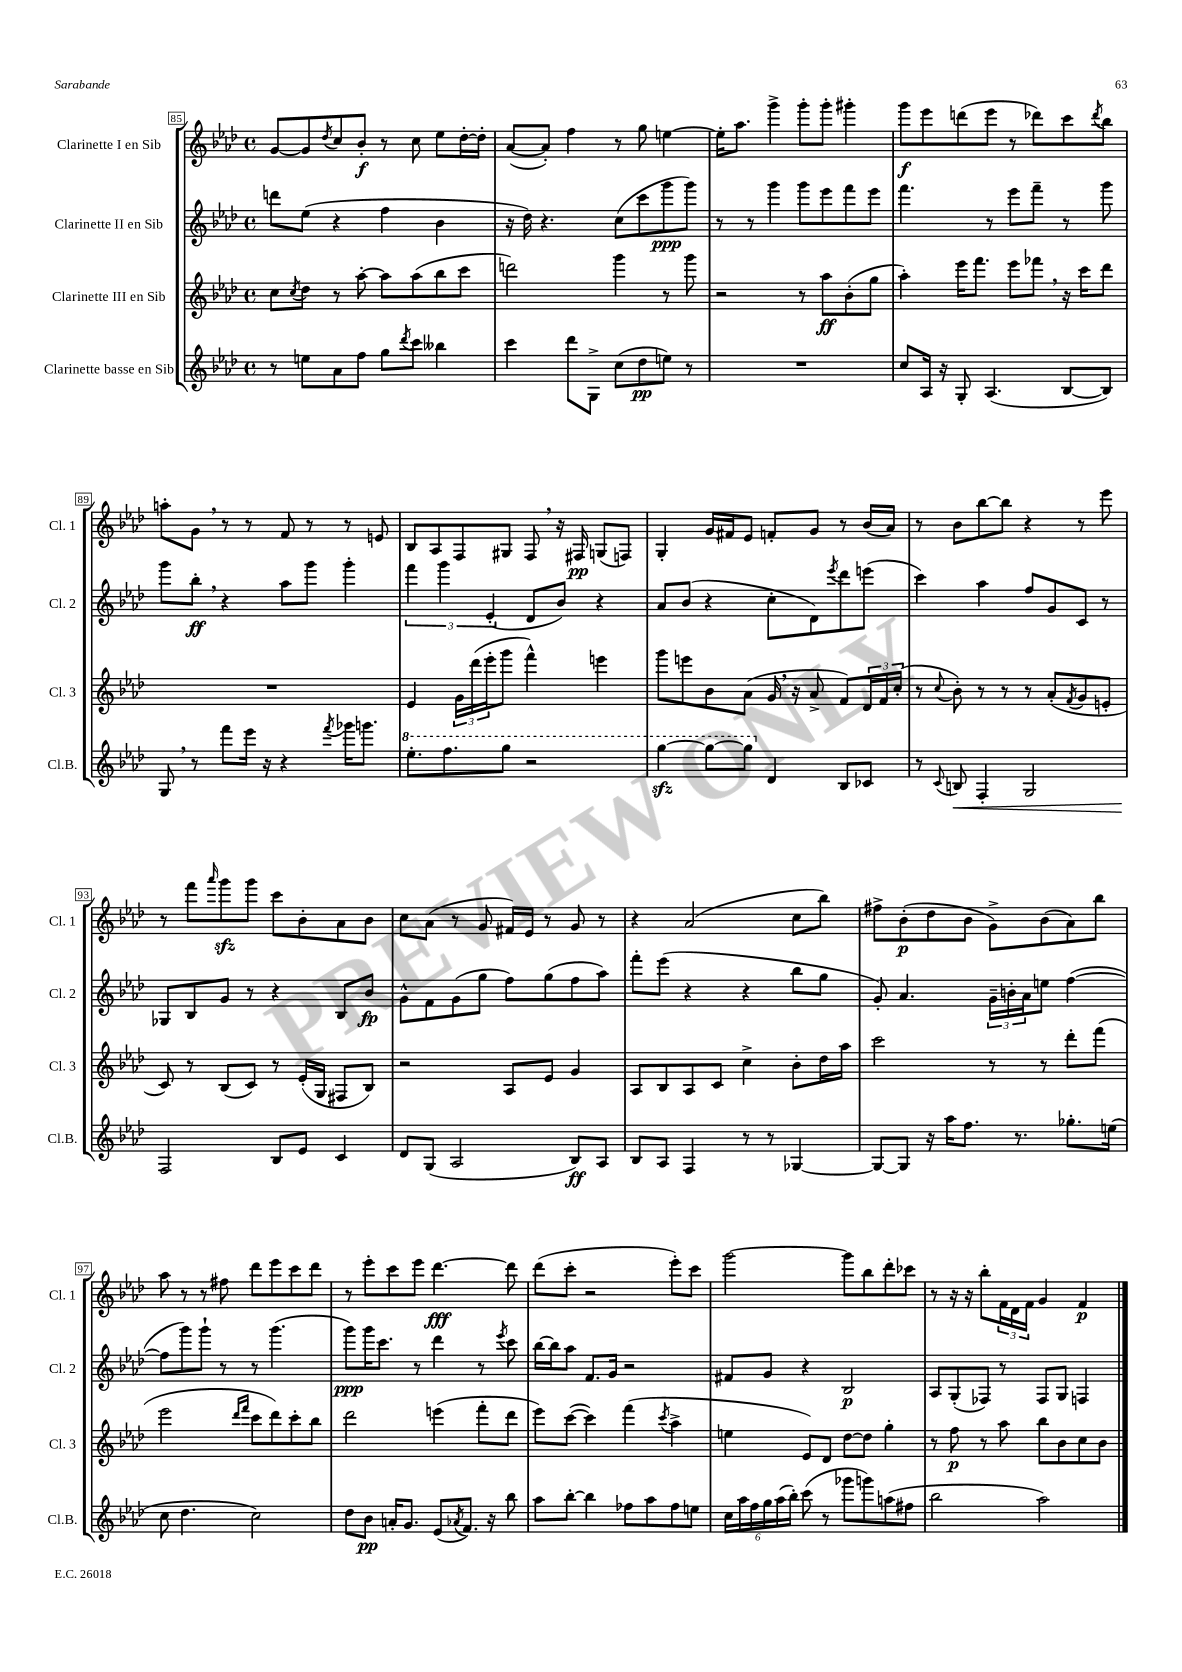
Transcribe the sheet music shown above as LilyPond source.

<<
\new StaffGroup <<
\new Staff = "s0" \with { instrumentName = "Clarinette I en Sib" shortInstrumentName = "Cl. 1" } {
    \clef treble \key aes \major \defaultTimeSignature \time 4/4
    g'8~ g'8 \acciaccatura { des''8 } c''8 bes'8-.\f r8 c''8 ees''8 des''16~-. des''16-. |
    aes'8~( aes'8-.) f''4 r8 g''8 e''4~ |
    e''16-. aes''8. g'''4-> g'''8-. g'''8-. gis'''4-. |
    g'''8\f ees'''8 d'''8( ees'''8 r8 des'''8) c'''8 \acciaccatura { des'''8 } bes''8 |
    a''8-. g'8 \breathe r8 r8 f'8 r8 r8 e'8 |
    bes8 aes8 f8 gis8 f8 \breathe r16 fis16\pp g8( f8) |
    g4-. g'16 fis'16 ees'8 f'8-. g'8 r8 bes'16( aes'16) |
    r8 bes'8 bes''8~ bes''8 r4 r8 ees'''8 |
    r8 f'''8 \grace { aes'''16 } g'''8\sfz g'''8 c'''8 bes'8-. aes'8 bes'8 |
    c''8 aes'8( r8 g'8 fis'16) ees'16 r8 g'8 r8 |
    r4 aes'2( c''8 bes''8) |
    fis''8-> bes'8-.\p( des''8 bes'8 g'8->) bes'8( aes'8) bes''8 |
    aes''8 r8 r8 fis''8 des'''8 ees'''8 c'''8 des'''8 |
    r8 ees'''8-. c'''8 ees'''8 des'''4.~\fff des'''8 |
    des'''8( c'''8-. r2 ees'''8-.) c'''8 |
    g'''2~ g'''8 bes''8 des'''8-. ces'''8 |
    r8 r16 r16 bes''8-. \tuplet 3/2 { f'16 des'16 f'16 } g'4 f'4\p \bar "|." |
}
\new Staff = "s1" \with { instrumentName = "Clarinette II en Sib" shortInstrumentName = "Cl. 2" } {
    \clef treble \key aes \major \defaultTimeSignature \time 4/4
    d'''8 ees''8( r4 f''4 bes'4 |
    r16 des''16) r4. c''8( c'''8 g'''8\ppp g'''8) |
    r8 r8 g'''4 g'''8 ees'''8 f'''8 ees'''8 |
    f'''4. r8 ees'''8 f'''8-- r8 g'''8 |
    g'''8 bes''8-.\ff \breathe r4 aes''8 g'''8 g'''4-. |
    \tuplet 3/2 { f'''4 g'''4 ees'4-.( } des'8 bes'8) r4 |
    aes'8 bes'8( r4 c''8-. des'8) \acciaccatura { ees'''8 } des'''8 e'''8( |
    c'''4) aes''4 f''8 g'8 c'8 r8 |
    ges8 bes8 g'8 r8 r4 bes8 bes'8\fp |
    g'8-^ f'8 g'8( g''8 f''8) g''8( f''8 aes''8) |
    f'''8-. ees'''8( r4 r4 bes''8 g''8 |
    g'8-.) aes'4. \tuplet 3/2 { g'16-- b'16-. aes'16 } e''8 f''4~( |
    f''8 g'''8) g'''8-! r8 r8 g'''4.( |
    g'''8\ppp) g'''16 c'''8. r8 des'''4 r8 \acciaccatura { ees'''8 } c'''8 |
    bes''16~ bes''16 aes''8 f'8. g'16 r2 |
    fis'8 g'8 r4 bes2\p |
    aes8 g8-.( fes8) r8 fes8 g8 f4 \bar "|." |
}
\new Staff = "s2" \with { instrumentName = "Clarinette III en Sib" shortInstrumentName = "Cl. 3" } {
    \clef treble \key aes \major \defaultTimeSignature \time 4/4
    c''8 \acciaccatura { c''8 } des''8 r8 aes''8~-. aes''8 aes''8( bes''8 c'''8 |
    d'''2) g'''4 r8 g'''8 |
    r2 r8 aes''8\ff bes'8-.( g''8 |
    aes''4-.) ees'''16 f'''8. ees'''8 fes'''8 \breathe r16 c'''16 des'''8 |
    R1 |
    ees'4 \tuplet 3/2 { g'16 des'''16( ees'''16-. } g'''8 f'''4-^) e'''4 |
    g'''8 e'''8 bes'8 aes'8( g'16 \breathe r16 aes'8-> f'8) \tuplet 3/2 { des'16 f'16 c''16-.( } |
    r8 \appoggiatura { c''8 } bes'8-.) r8 r8 r8 aes'8-.( \acciaccatura { f'8 } g'8 e'8-. |
    c'8) r8 bes8( c'8) r8 ees'16-.( g16 fis8 bes8) |
    r2 aes8 ees'8 g'4 |
    aes8 bes8 aes8 c'8 c''4-> bes'8-. des''16 aes''16 |
    c'''2 r8 r8 des'''8-. f'''8( |
    ees'''2 \grace { des'''16 f'''16 } c'''8 des'''8) c'''8-. bes''8 |
    des'''2 e'''4( f'''8-. des'''8 |
    ees'''8) c'''8~( c'''4) f'''4( \acciaccatura { c'''8 } aes''4-> |
    e''4 ees'8) des'8 des''8~ des''8 g''4-. |
    r8 f''8\p r8 aes''8 bes''8 bes'8 c''8 bes'8 \bar "|." |
}
\new Staff = "s3" \with { instrumentName = "Clarinette basse en Sib" shortInstrumentName = "Cl.B." } {
    \clef treble \key aes \major \defaultTimeSignature \time 4/4
    r8 e''8 aes'8 f''8 g''8 \acciaccatura { des'''8 } c'''8 beses''4 |
    c'''4 des'''8 g8-> c''8( des''8\pp e''8) r8 |
    R1 |
    c''8 aes16 r16 g8-. aes4.( bes8~ bes8) |
    g8 \breathe r8 f'''8 ees'''16 r16 r4 \acciaccatura { f'''8 } ges'''16 g'''8. |
    \ottava #1 ees'''8.-. f'''8. g'''8 r2 |
    g'''4~\sfz g'''8~ g'''8 \ottava #0 des'4 bes8 ces'8 |
    r8 \appoggiatura { c'8 } b8\< f4-. g2 |
    f2\! bes8 ees'8 c'4 |
    des'8 g8( aes2 bes8\ff) aes8 |
    bes8 aes8 f4 r8 r8 ges4~ |
    ges8~ ges8 r16 aes''16 f''8. r8. ges''8.-. e''16( |
    c''8 des''4. c''2) |
    des''8 bes'8\pp a'16-. g'8. ees'8( \acciaccatura { aes'8 } f'8.) r16 bes''8 |
    aes''8 bes''8~-. bes''4 fes''8 aes''8 fes''8 e''8 |
    \tuplet 6/4 { c''16 aes''16 f''16 g''16 aes''16( bes''16-.) } c'''8( r8 ges'''8 g'''8) a''8( fis''8 |
    bes''2 aes''2) \bar "|." |
}
>>
>>
\layout { \context { \Score currentBarNumber = #85 \override BarNumber.stencil = #(make-stencil-boxer 0.1 0.3 ly:text-interface::print) } }
